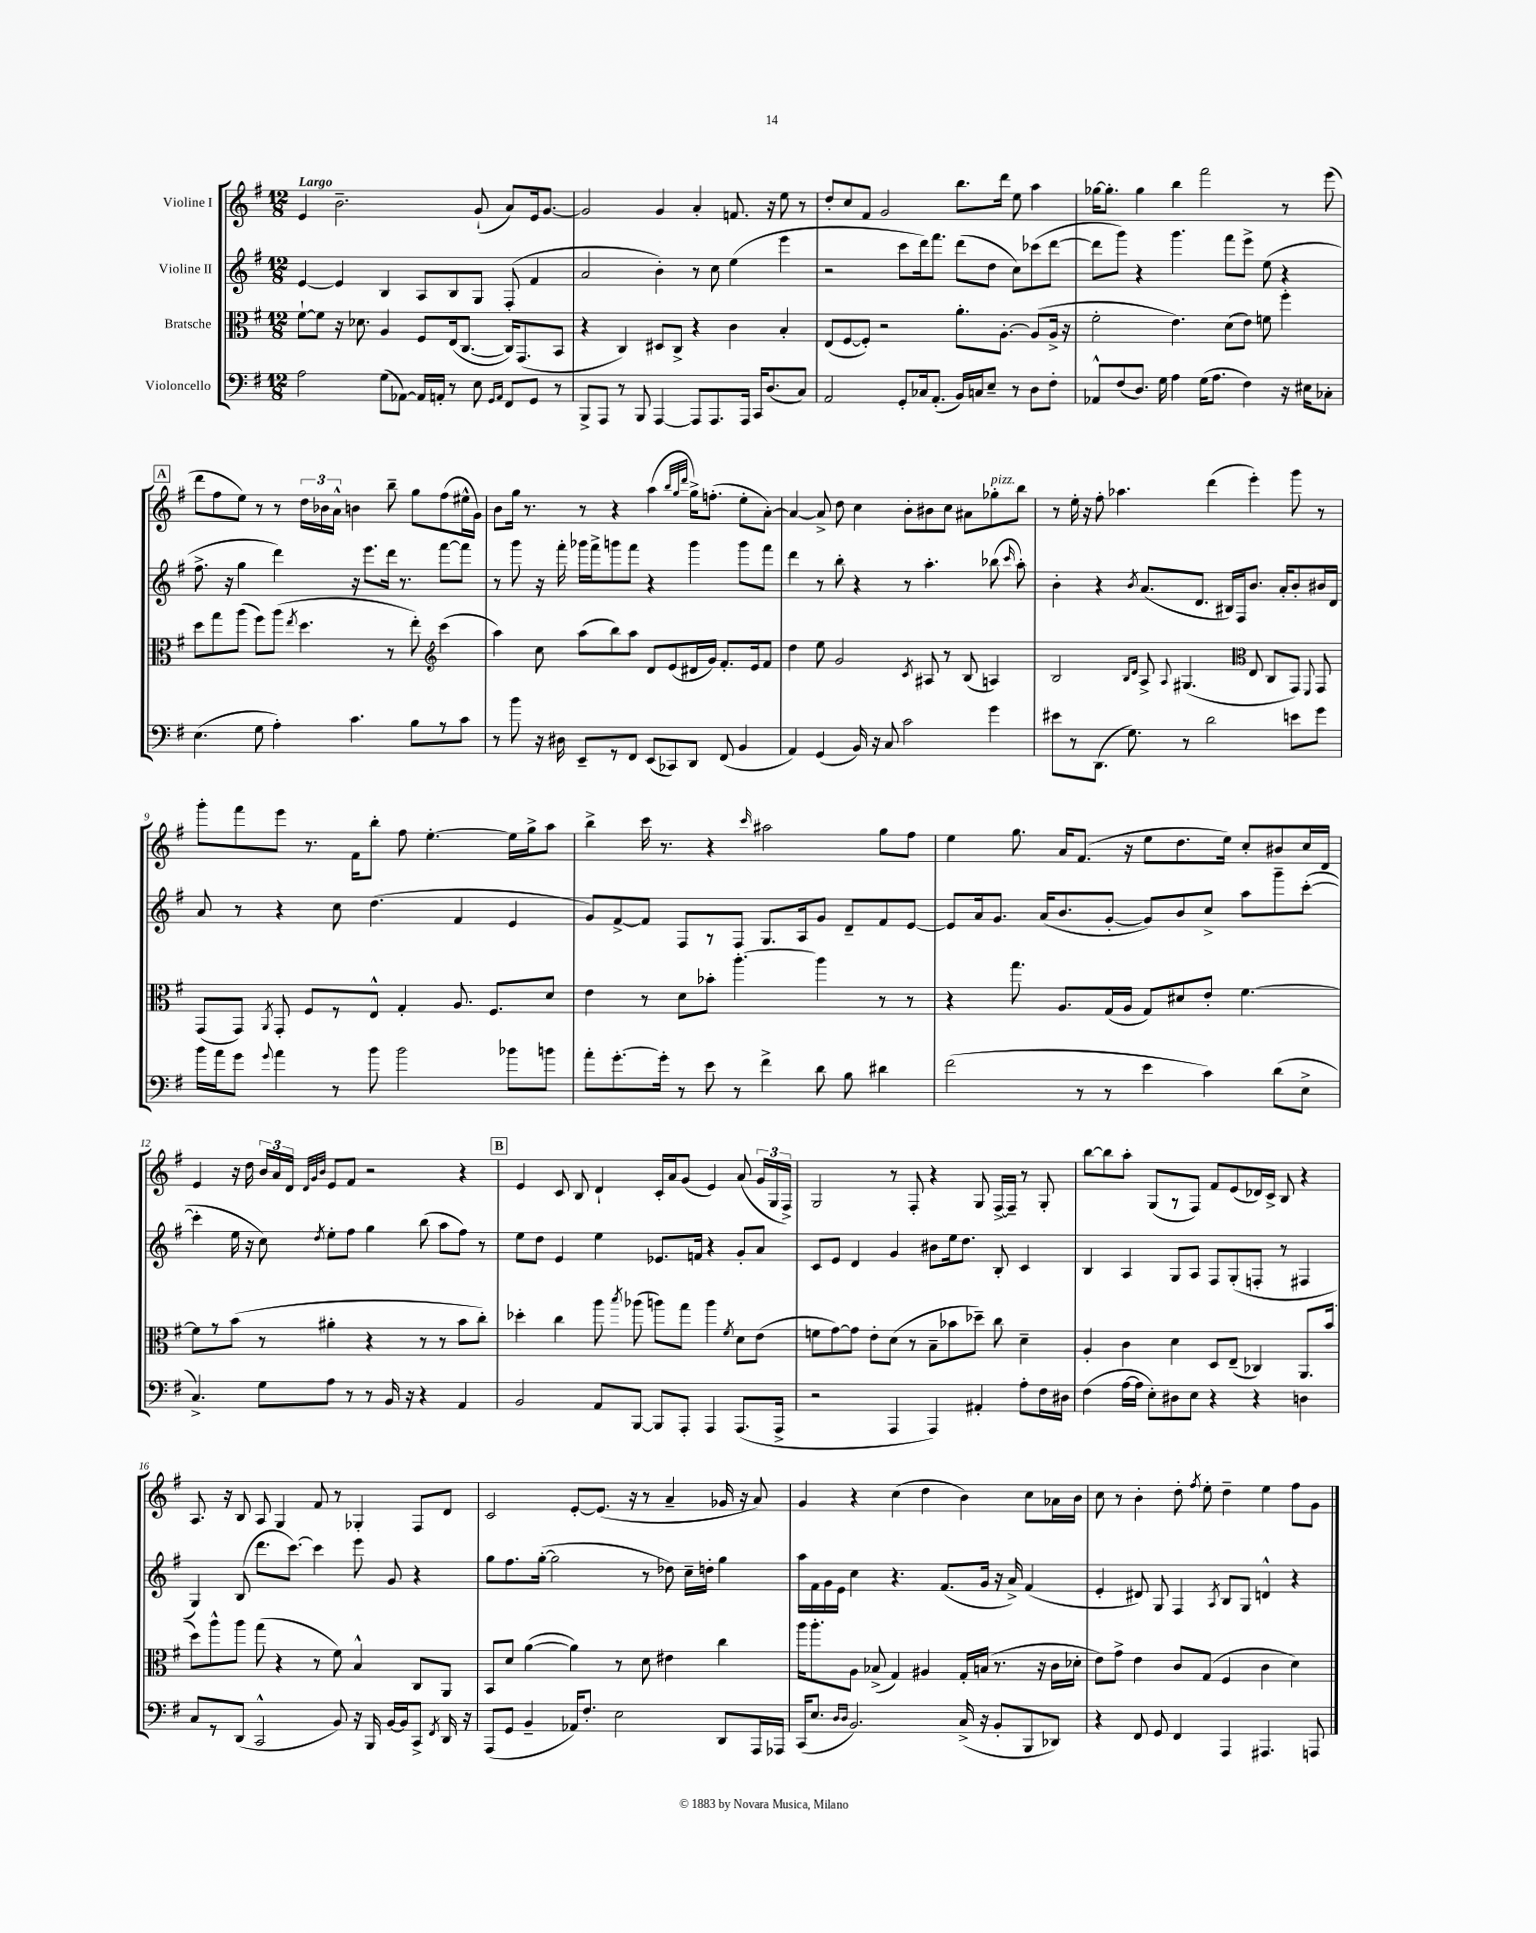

**kern	**kern	**kern	**kern
*part4	*part3	*part2	*part1
*staff4	*staff3	*staff2	*staff1
*I"Violoncello	*I"Bratsche	*I"Violine II	*I"Violine I
*clefF4	*clefC3	*clefG2	*clefG2
*k[f#]	*k[f#]	*k[f#]	*k[f#]
*M12/8	*M12/8	*M12/8	*M12/8
=1	=1	=1	=1
!	!	!	!LO:TX:a:B:t=Largo
2A\	[8f#`\L	[4e/	4e/
.	8f#\J]	.	.
.	16r	4e/]	2.b~\
.	8.d-X\	.	.
(8G\L	4A/	4B/	.
[8AA-X\J)	.	.	.
16AA-/LL]	8F#/L	8A/L	.
16AAn'/JJ	.	.	.
8r	(16E/k	8B/	.
.	[8.C/J	.	.
8E\	.	8G/J	(8g`/
16qqGG/LL	.	.	.
16qqAA/JJ	.	.	.
8FF#/L	16C/KL])	(8F#'/	8a/L)
.	(8.GG/	.	.
8GG/J	.	4f#/	16e/k
.	.	.	[8.g/J
8r	8BB/J	.	.
=2	=2	=2	=2
8BBB^/L	4r	2a/	2g/]
8AAA/J	.	.	.
8r	4C/)	.	.
8BBB/	.	.	.
[4AAA/	8D#X/L	4b'\)	4g/
.	8C^/J	.	.
8AAA/L]	4r	8r	4a'/
8.AAA/	.	8cc\	.
.	4c\	(4ee\	8.fn/
16AAA/Jk	.	.	.
16CC/KL	.	.	.
(8.D/	.	.	16r
.	4B'/	4eee\	8ee\
8C/J)	.	.	8r
=3	=3	=3	=3
2AA/	(8E/L	2r	8dd'/L
.	[8F#/	.	8cc/
.	8F#'/J])	.	8f#/J
.	2r	.	2g/
8GG'/L	.	8ccc\L	.
16C-X/k	.	16ddd\k)	.
(8.AA'/J	.	8.fff#\J	.
16BB/LL)	8.a'\L	(8ddd\L	8.bb\L
16Cn/J	.	.	.
8E~/J	.	8dd\J	.
.	[8.A'\J	.	16ddd\Jk
8r	.	8cc\L)	8ee\
8D\L	(8A/L]	(8ccc-X\	4aa\
8F#'\J	16A^/Jk	[8ddd\J	.
.	16r	.	.
=4	=4	=4	=4
8AA-X^^/L	2f#'\	8ddd\L]	[16gg-X\KL
.	.	.	8.gg-'\J]
(8F#/	.	8ggg\J)	.
8.D/J)	.	4r	4gg-\
16G\	.	.	.
4A\	4.e\)	4.ggg\	4bb\
(16G\KL	.	.	2fff#\
8.A\J	.	.	.
.	(8d\L	8fff#\L	.
4F#\)	8e\J)	8eee^\J	.
.	8fn\	(8ee\	.
16r	4ff#'\	4r	8r
16E#X\KL	.	.	.
8C-X'\J	.	.	(8eee\
!!LO:LB:g=z
!!LO:REH:place=s1:t=A
=5	=5	=5	=5
(4.E\	8dd\L	8.ff#^\	8ddd\L
.	8gg\	.	8ff#\
.	.	16r	.
.	(8aa\J	4gg\	8ee\J)
8G\	8ff#\L)	.	8r
4A'\)	(8aa\J	4ddd\)	8r
.	8qee/	.	.
.	4.dd\	.	24dd\LL
.	.	.	24b-X\
.	.	.	24a^^\JJ
4.c\	.	16r	4bn\
.	.	8.eee\L	.
.	8r	16ddd\Jk	8bb~\
.	.	8.r	.
8B\L	8ee'\)	.	8gg\L
*	*clefG2	*	*
8r	(4ccc\	[8fff#\L	(8ff#\
8c\J	.	8fff#\J]	16ee#X^^\L
.	.	.	16g\JJ)
=6	=6	=6	=6
8r	4aa\)	8r	8b\L
8b\	.	8ggg\	16gg\Jk
.	.	.	8.r
16r	8cc\	16r	.
16D#X\	.	16fff#'\	.
8EE~/L	(8aa\L	16ggg-X\LL	8r
.	.	16fff#^\J	.
8r	8bb\)	8gggn\	4r
8FF#/J	8aa\J	8fff#\J	.
(8EE/L	8d/L	4r	(4aa\
8CC-X/)	(8e/	.	.
.	.	.	32qqbb/LLL
.	.	.	32qqgg/
.	.	.	32qqddd/JJJ
8DD/J	16d#X/L	4ggg\	16gg^\KL)
.	16g/JJ)	.	(8.ffn'\J
(8FF#/	8.f#'/L	.	.
4BB/	.	8ggg\L	8ee'\L
.	16e/k	.	.
.	8f#/J	8fff#\J	[8a'\J)
=7	=7	=7	=7
4AA/)	4dd\	4ddd\	4a/_
(4GG/	8ee\	8r	8a^/]
.	2g/	8bb'\	8dd\
16BB/)	.	4r	4cc\
16r	.	.	.
8C/	.	.	.
2c\	.	8r	8b'\L
.	8qc/	.	.
.	8A#X/	4.aa'\	8b#X\
.	8r	.	8cc\J
.	(8B/	.	8a#X\L
!	!	!	!LO:TX:a:i:t=pizz.
4g\	4An/)	(8bb-X\	8gg-X'\
.	.	16qqccc/	.
.	.	8aa'\)	8bb\J
=8	=8	=8	=8
8e#X\L	2B/	4b'\	8r
8r	.	.	16ee'\
.	.	.	16r
(8.DD\J	.	4r	8ff#'\
.	.	.	4.aa-X\
8.G\)	.	.	.
.	16qqB/LL	.	.
.	16qqd/JJ	8qb/	.
.	8A^/	(8.a/L	.
.	8qqA/	.	.
8r	(4.G#X/	.	.
.	.	8.d/J	.
2d\	.	.	(4ddd\
.	.	16B#X/LL)	.
.	.	16F#/J	.
*	*clefC3	*	*
.	8E/	8.b/J	4eee'\)
.	8C/L	.	.
.	.	16a'/KL	.
8en\L	8GG/J)	8b'/	8ggg\
.	8qqFF#/	.	.
8g\J	8GG/	16b#X/L	8r
.	.	16d/JJ	.
!!LO:LB:g=z
=9	=9	=9	=9
16b\LL	(8GG/L	8a/	8ggg'\L
16a\J	.	.	.
8g\J	8GG/J)	8r	8fff#\
8qqg/	8qAA/	.	.
4a\	8GG'/	4r	8eee\J
.	8F#/L	.	8.r
8r	8r	8cc\	.
.	.	.	16f#\KL
8b\	8E^^/J	(4.dd\	8bb'\J
2b\	4G'/	.	8ff#\
.	.	.	[4.ee'\
.	8.A/	4f#/	.
.	8.F#/L	.	.
8b-X\L	.	4e/	16ee\LL]
.	.	.	16gg^\J
8bn\J	8d/J	.	8aa\J
=10	=10	=10	=10
8a'\L	4e\	8g/L)	4bb^\
[8.g'\	.	[8f#^/	.
.	8r	8f#/J]	16ccc\
16g'\Jk]	.	.	8.r
8r	8d\L	8F#/L	.
8e\	8b-X'\J	8r	4r
8r	[4.aa'\	8F#/J	.
.	.	.	16qqccc/
4f#^\	.	8.G/L	2aa#X\
.	.	16A/k	.
8d\	4aa\]	8g/J	.
8B\	.	8d~/L	.
4d#X\	8r	8f#/	8gg\L
.	8r	[8e/J	8ff#\J
=11	=11	=11	=11
(2f#\	4r	8e/L]	4ee\
.	.	16a/k	.
.	.	8.g/J	.
.	8.gg\	.	8.gg\
.	.	(16a/KL	.
.	8.A/L	8.b/	16a/KL
8r	.	.	(8.f#/J
8r	(16G/L	[8g'/J	.
.	16A/JJ	.	16r
4e\	8G/L)	8g/L])	8ee\L
.	8d#X/	8b/	8.dd\
4c\)	8e'/J	8cc^/J	.
.	.	.	16ee\Jk)
.	[4.f#\	8aa\L	8cc'/L
(8d\L	.	8ggg~\	8b#X/
8E^\J	.	([8ccc'\J	16cc/L
.	.	.	16d/JJ
!!LO:LB:g=z
=12	=12	=12	=12
4.C^/)	8f#\L]	4ccc'\]	4e/
.	8r	.	.
.	(8b\J	16ee\	16r
.	.	16r	16dd\
8G\L	8r	8cc\)	24b/LL
.	.	.	24a/
.	.	.	24d/JJ
.	.	.	32qqd/LLL
.	.	.	32qqg/
.	.	8qdd/	32qqb/JJJ
8A\J	4a#X'\	8ee'\L	8e/L
8r	.	8ff#\J	8f#/J
8r	4r	4gg\	2r
16BB/	.	.	.
16r	.	.	.
4r	8r	(8bb\	.
.	8r	8aa\L	.
4AA/	8b\L	8ff#\J)	4r
.	8cc'\J)	8r	.
!!LO:REH:place=s1:t=B
=13	=13	=13	=13
2BB/	4dd-X'\	8ee\L	4e/
.	.	8dd\J	.
.	4cc\	4e/	8c/
.	.	.	8B/
8AA/L	8aa\	4ee\	4d`/
.	8qbb/	.	.
[8BBB/J	(8aa-X\	.	.
8BBB/L]	8aan\L)	8.e-X/L	16c'/LL
.	.	.	16a/J
8AAA'/J	8gg\J	.	(8g/J
.	.	16fn/Jk	.
4AAA/	4aa\	4r	4e/)
.	8qf#/	.	.
(8.AAA/L	8d\L	8g'/L	(8a/
.	(8e\J	8a/J	24g/LL
.	.	.	24G/
16AAA^/Jk	.	.	.
.	.	.	24F#^/JJ)
=14	=14	=14	=14
2r	8fn\L	8c/L	2G/
.	[8g\)	8e/J	.
.	8g\J]	4d/	.
.	8e'\L	.	.
4AAA/	(8d\J	4g/	8r
.	8r	.	8F#'/
4AAA/)	8B~\L	8b#X\L	4r
.	8b-X\	16ee\k	.
.	.	8.dd\J	.
4AA#X'/	8dd-X~\J)	.	8G/
.	8cc\	8B'/	[16F#^/LL
.	.	.	16F#~/JJ]
8A'\L	4d~\	4c/	8r
16F#\L	.	.	8G'/
16D#X\JJ	.	.	.
=15	=15	=15	=15
(4F#\	4A'/	4B/	[8bb\L
.	.	.	8bb\]
[16A\LL	4c\	4A/	8aa'\J
16A\JJ]	.	.	.
8E'\L)	.	.	(8G/L
8D#X\	4d\	8G/L	8r
8E\J	.	8A/J	8F#/J)
4r	8D/L	8F#/L	8f#/L
.	(8E~/J	(8G'/	(8e/
4r	4C-X/)	8Fn'/J	16d-X/L)
.	.	.	16c^/JJ
.	.	8r	8B/
4Dn\	8.AA/L	4F#X/	4r
.	(16b/Jk	.	.
!!LO:LB:g=z
=16	=16	=16	=16
8C/L	8dd\L)	4G/)	8.A/
8r	8aa^^\	.	.
.	.	.	16r
(8DD/J	8aa\J	(8B/	8B/
2CC^^/	(8gg\	8.ddd\L	8A/
.	4r	.	4G/
.	.	[8.ccc\J)	.
.	8r	4ccc\]	8f#/
8BB/)	8f#\)	.	8r
16r	4B^^/	8eee\	4G-X'/
16BBB/	.	.	.
[16BB/LL	.	8g/	.
16BB/J]	.	.	.
8CC^/J	8C/L	4r	8F#/L
8qFF#/	.	.	.
16DD/	8AA/J	.	8d/J
16r	.	.	.
=17	=17	=17	=17
(8AAA/L	8BB/L	8gg\L	2c/
8GG/J	8d/J	8.ff#\	.
4BB~/	([4a\	.	.
.	.	([16gg'\Jk	.
.	.	2gg\]	.
16AA-X/KL)	4a\])	.	[8e'/L
8.F#'/J	.	.	.
.	.	.	(8.e/J]
2E\	8r	.	.
.	.	.	16r
.	8d\	8r	8r
.	4e#X\	8dd-X\)	4a~/
.	.	16cc~\LL	.
.	.	16ddn'\JJ	.
8DD/L	4cc\	4gg\	16g-X/
.	.	.	16r
16AAA/L	.	.	8a/)
16AAA-X/JJ	.	.	.
=18	=18	=18	=18
(16CC/KL	16aa\KL	16aa\LL	4g/
8.E/J	8.aa'\	16f#\	.
.	.	16g\	.
.	.	16e\JJ	.
16qqD/LL	.	.	.
16qqD/JJ	.	.	.
2.BB/)	8A\J	4cc\	4r
.	(8B-X^/	.	.
.	4G/)	4.r	(4cc\
.	4A#X/	.	4dd\
.	.	(8.f#/L	.
(16C^/	16G'/LL	.	4b\)
16r	(16Bn/JJ	16g/Jk	.
8BB'/L	8.r	16r	.
.	.	16a^/)	.
8BBB/	.	(4f#/	8cc\L
.	16r	.	.
8DD-X/J)	16c\LL	.	16a-X\L
.	16d-X'\JJ	.	16b\JJ
=19	=19	=19	=19
4r	8e\L)	4e'/	8cc\
.	8g^\J	.	8r
8FF#/	4e\	8d#X/)	4b'\
8GG/	.	8G/	.
4FF#/	8c/L	4F#/	8dd'\
.	.	.	8qff#/
.	(8G/J	.	8ee'\
.	.	8qA/	.
4AAA/	4F#/	8B/L	4dd~\
.	.	8G/J	.
4.AAA#X/	4c\	4dn^^/	4ee\
.	4d\)	4r	8ff#\L
8AAAn/	.	.	8g\J
==	==	==	==
*-	*-	*-	*-
